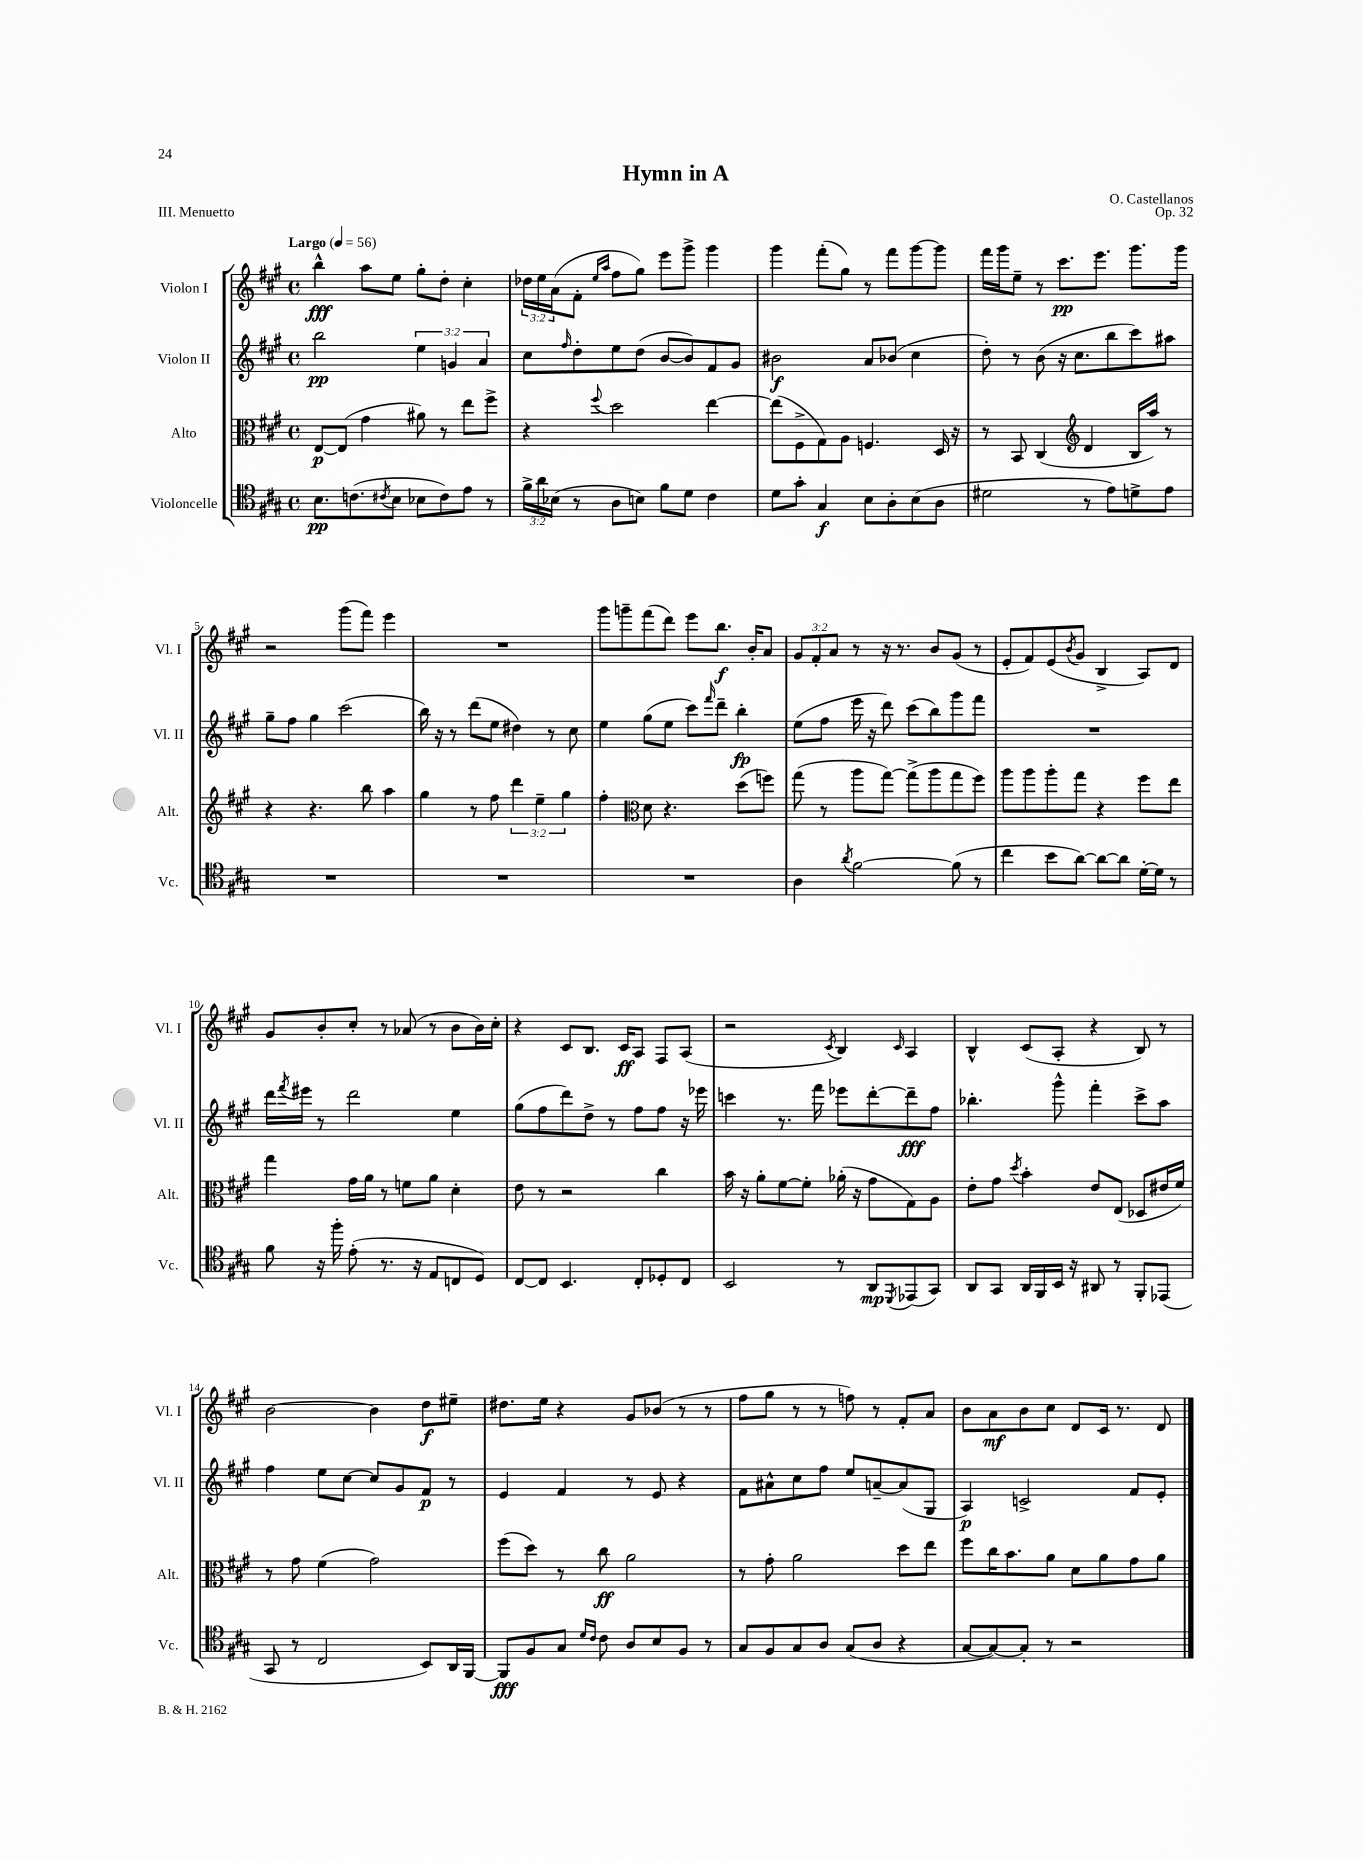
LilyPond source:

\header { title = "Hymn in A" composer = "O. Castellanos" opus = "Op. 32" piece = "III. Menuetto" }
<<
\new StaffGroup <<
\new Staff = "s0" \with { instrumentName = "Violon I" shortInstrumentName = "Vl. I" } {
    \clef treble \key a \major \defaultTimeSignature \time 4/4 \override Staff.TupletNumber.text = #tuplet-number::calc-fraction-text \tempo "Largo" 4 = 56
    b''4-^\fff a''8 e''8 gis''8-. d''8-. cis''4-. |
    \tuplet 3/2 { des''16 e''16 a'16( } fis'8-. \grace { e''16 a''16 } fis''8 gis''8) e'''8 gis'''8-> gis'''4 |
    gis'''4 fis'''8-.( gis''8) r8 fis'''8 gis'''8~ gis'''8 |
    fis'''16 gis'''16 e''8-- r8 cis'''8.\pp e'''8. gis'''8. gis'''16 |
    r2 gis'''8( fis'''8) e'''4 |
    R1 |
    gis'''8 g'''8-- fis'''8( d'''8) e'''8 b''8.\f b'16-. a'8 |
    \tuplet 3/2 { gis'8 fis'8-. a'8 } r8 r16 r8. b'8 gis'8( r8 |
    e'8-. fis'8) e'8( \acciaccatura { b'8 } gis'8 b4-> a8) d'8 |
    gis'8 b'8-. cis''8-. r8 aes'8( r8 b'8 b'16) cis''16-. |
    r4 cis'8 b8. cis'16\ff a8 fis8 a8( |
    r2 \acciaccatura { cis'8 } b4) \grace { cis'16 } a4 |
    b4-^ cis'8( a8-. r4 b8) r8 |
    b'2~ b'4 d''8\f eis''8-- |
    dis''8. e''16 r4 gis'8 bes'8( r8 r8 |
    fis''8 gis''8 r8 r8 f''8) r8 fis'8-. a'8 |
    b'8 a'8\mf b'8 cis''8 d'8 cis'16 r8. d'8 \bar "|." |
}
\new Staff = "s1" \with { instrumentName = "Violon II" shortInstrumentName = "Vl. II" } {
    \clef treble \key a \major \defaultTimeSignature \time 4/4 \override Staff.TupletNumber.text = #tuplet-number::calc-fraction-text
    b''2\pp \tuplet 3/2 { e''4 g'4 a'4 } |
    cis''8 \grace { fis''16 } d''8-. e''8 d''8( b'8~ b'8) fis'8 gis'8 |
    bis'2\f a'8 bes'8( cis''4 |
    d''8-.) r8 b'8( r16 cis''8. b''8 cis'''8) ais''8 |
    gis''8-- fis''8 gis''4 cis'''2( |
    b''16) r16 r8 d'''8( e''8 dis''4) r8 cis''8 |
    e''4 gis''8( e''8 cis'''8) \grace { fis'''16 } d'''8-- b''4-.\fp |
    e''8( fis''8 e'''16 r16 d'''8) cis'''8( b''8) gis'''8 fis'''8 |
    R1 |
    d'''16 \acciaccatura { fis'''8 } eis'''16 r8 d'''2 e''4 |
    gis''8( fis''8 d'''8) d''8-> r8 fis''8 fis''8 r16 ees'''16 |
    c'''4 r8. fis'''16 ees'''8 d'''8~-. d'''8--\fff fis''8 |
    bes''4.-. gis'''8-^ fis'''4-. cis'''8-> a''8 |
    fis''4 e''8 cis''8~ cis''8 gis'8 fis'8\p r8 |
    e'4 fis'4 r8 e'8 r4 |
    fis'8 ais'8-^ cis''8 fis''8 e''8 a'8~-- a'8( gis8 |
    a4\p) c'2-> fis'8 e'8-. \bar "|." |
}
\new Staff = "s2" \with { instrumentName = "Alto" shortInstrumentName = "Alt." } {
    \clef alto \key a \major \defaultTimeSignature \time 4/4 \override Staff.TupletNumber.text = #tuplet-number::calc-fraction-text
    e8~\p e8( gis'4 ais'8) r8 e''8 fis''8-> |
    r4 \appoggiatura { fis''8 } d''2 e''4~ |
    e''8( fis8-> gis8) a8 f4. d16 r16 |
    r8 b,8 cis4( \clef treble d'4 b16 a''16) r8 |
    r4 r4. b''8 a''4 |
    gis''4 r8 fis''8 \tuplet 3/2 { d'''4 e''4-- gis''4 } |
    fis''4-. \clef alto d'8 r4. d''8( f''8) |
    gis''8( r8 a''8 gis''8~) gis''8->( a''8 gis''8 fis''8) |
    a''8 a''8 a''8-. gis''8 r4 fis''8 e''8 |
    gis''4 gis'16 a'16 r8 f'8 a'8 d'4-. |
    e'8 r8 r2 cis''4 |
    b'16 r16 a'8-. fis'8~ fis'8-. aes'16-.( r16 gis'8 gis8) a8 |
    e'8-. gis'8 \acciaccatura { d''8 } b'4-. e'8 e8( des8 eis'16 fis'16) |
    r8 gis'8 fis'4( gis'2) |
    fis''8( d''8) r8 cis''8\ff a'2 |
    r8 gis'8-. a'2 d''8 e''8 |
    fis''8 cis''16 b'8. a'8 d'8 a'8 gis'8 a'8 \bar "|." |
}
\new Staff = "s3" \with { instrumentName = "Violoncelle" shortInstrumentName = "Vc." } {
    \clef tenor \key a \major \defaultTimeSignature \time 4/4 \override Staff.TupletNumber.text = #tuplet-number::calc-fraction-text
    b8.\pp c'8.( \acciaccatura { cis'8 } b8 bes8 cis'8) e'8 r8 |
    \tuplet 3/2 { fis'16-> a'16 bes16( } r8 a8 b8) fis'8 d'8 cis'4 |
    d'8 gis'8-. gis4\f b8 a8-. b8( a8 |
    dis'2 r8 e'8) d'8-> e'8 |
    R1 |
    R1 |
    R1 |
    a4 \acciaccatura { a'8 } fis'2~ fis'8( r8 |
    cis''4 b'8 a'8~) a'8~ a'8 d'16~-. d'16 r8 |
    fis'8 r16 fis''16-. e'8-.( r8. r16 e8 c8 d8) |
    cis8~ cis8 b,4. cis8-. des8-. cis8 |
    b,2 r8 a,8\mp \acciaccatura { d,8 } ees,8( gis,8) |
    a,8 gis,8 a,16 fis,16 b,16 r16 ais,8 r8 fis,8-. ees,8( |
    gis,8 r8 cis2 b,8) a,16 fis,16~ |
    fis,8\fff fis8 gis8 \grace { d'16 cis'16 } cis'8 a8 b8 fis8 r8 |
    gis8 fis8 gis8 a8 gis8( a8 r4 |
    gis8~ gis8~) gis8-. r8 r2 \bar "|." |
}
>>
>>
